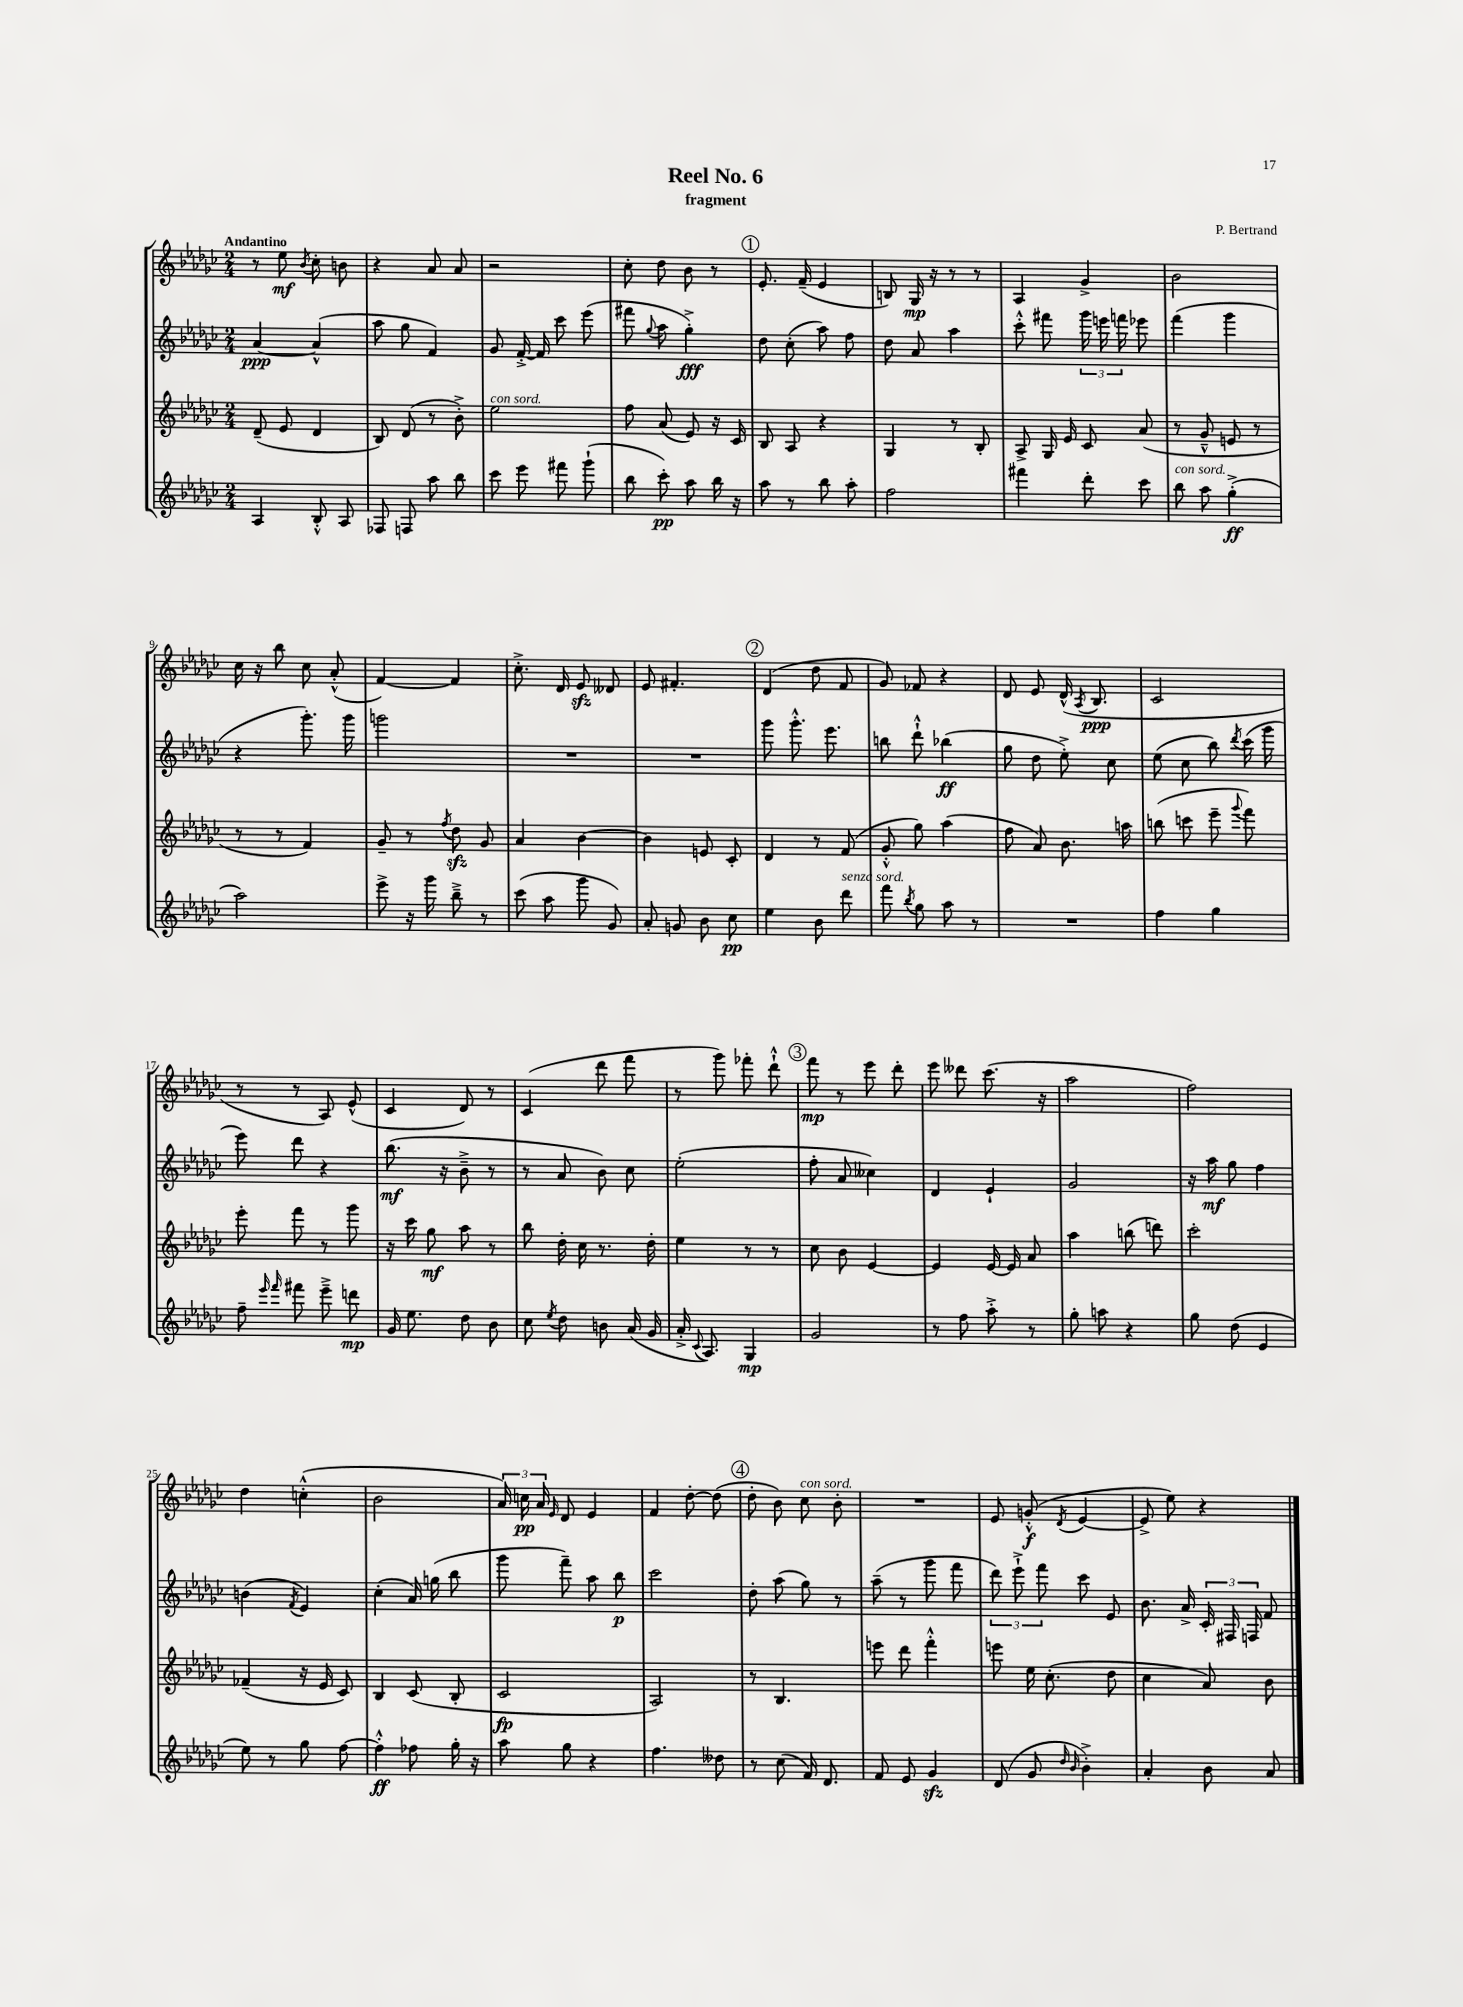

**kern	**dynam	**kern	**dynam	**kern	**dynam	**kern	**dynam
*part4	*part4	*part3	*part3	*part2	*part2	*part1	*part1
*staff4	*staff4	*staff3	*staff3	*staff2	*staff2	*staff1	*staff1
*clefG2	*	*clefG2	*	*clefG2	*	*clefG2	*
*k[b-e-a-d-g-c-]	*	*k[b-e-a-d-g-c-]	*	*k[b-e-a-d-g-c-]	*	*k[b-e-a-d-g-c-]	*
*M2/4	*	*M2/4	*	*M2/4	*	*M2/4	*
=1	=1	=1	=1	=1	=1	=1	=1
!	!	!	!	!	!	!LO:TX:a:B:t=Andantino	!
4A-/	.	(8d-~/	.	[4a-/	ppp	8r	.
.	.	8e-/	.	.	.	8ee-\	mf
.	.	.	.	.	.	8qb-/	.
8B-'^^/	.	4d-/	.	(4a-^^/]	.	8cc-'\	.
8A-/	.	.	.	.	.	8bn\	.
=2	=2	=2	=2	=2	=2	=2	=2
8F-X/	.	8B-/)	.	8aa-\	.	4r	.
8Fn/	.	(8d-/	.	8gg-\	.	.	.
8aa-\	.	8r	.	4f/)	.	8a-/	.
8bb-\	.	8b-'^\)	.	.	.	8a-/	.
=3	=3	=3	=3	=3	=3	=3	=3
!	!	!LO:TX:a:i:t=con sord.	!	!	!	!	!
8ccc-\	.	2ee-\	.	8g-/	.	2r	.
8eee-\	.	.	.	[16f'^/	.	.	.
.	.	.	.	16f/]	.	.	.
8fff#X\	.	.	.	8ccc-\	.	.	.
(8ggg-`\	.	.	.	(8eee-\	.	.	.
=4	=4	=4	=4	=4	=4	=4	=4
8bb-\	.	8ff\	.	8fff#X\	.	8cc-'\	.
.	.	.	.	8qqgg-/	.	.	.
8ccc-'\)	pp	(8a-/	.	8aa-\	.	8dd-\	.
8aa-\	.	8e-/)	.	4gg-'^\)	fff	8b-\	.
16bb-\	.	16r	.	.	.	8r	.
16r	.	16c-/	.	.	.	.	.
!!LO:REH:place=s1:t=1
=5	=5	=5	=5	=5	=5	=5	=5
8aa-\	.	8B-/	.	8dd-\	.	8.e-'/	.
8r	.	8A-/	.	(8cc-'\	.	.	.
.	.	.	.	.	.	(16f~/	.
8bb-\	.	4r	.	8aa-\)	.	4e-/	.
8aa-'\	.	.	.	8ff\	.	.	.
=6	=6	=6	=6	=6	=6	=6	=6
2ff\	.	4G-/	.	8dd-\	.	8Bn/)	.
.	.	.	.	8a-/	.	16G-/	mp
.	.	.	.	.	.	16r	.
.	.	8r	.	4aa-\	.	8r	.
.	.	8B-'/	.	.	.	8r	.
=7	=7	=7	=7	=7	=7	=7	=7
4fff#X\	.	8A-^/	.	8ccc-'^^\	.	4A-/	.
.	.	16G-/	.	8fff#X\	.	.	.
.	.	16e-/	.	.	.	.	.
8ddd-'\	.	8c-/	.	24ggg-\	.	4g-^/	.
.	.	.	.	24eeen\	.	.	.
.	.	.	.	24fffn\	.	.	.
8ccc-\	.	(8a-/	.	8eee-X\	.	.	.
=8	=8	=8	=8	=8	=8	=8	=8
!LO:TX:a:i:t=con sord.	!	!	!	!	!	!	!
8bb-\	.	8r	.	(4fff\	.	2b-\	.
8aa-\	.	8g-~^^/	.	.	.	.	.
(4gg-'^\	ff	8en/	.	4ggg-\	.	.	.
.	.	8r	.	.	.	.	.
!!LO:LB:g=z
=9	=9	=9	=9	=9	=9	=9	=9
2aa-\)	.	8r	.	4r	.	16cc-\	.
.	.	.	.	.	.	16r	.
.	.	8r	.	.	.	8bb-\	.
.	.	4f/)	.	8.ggg-'\)	.	8cc-\	.
.	.	.	.	.	.	(8a-'^^/	.
.	.	.	.	16ggg-\	.	.	.
=10	=10	=10	=10	=10	=10	=10	=10
8eee-^\	.	8g-~/	.	2gggn\	.	[4f/)	.
16r	.	8r	.	.	.	.	.
16ggg-\	.	.	.	.	.	.	.
.	.	8qff/	.	.	.	.	.
8bb-~^\	.	8dd-zz\	.	.	.	4f/]	.
8r	.	8g-/	.	.	.	.	.
=11	=11	=11	=11	=11	=11	=11	=11
(8ccc-\	.	4a-/	.	2r	.	8.cc-'^\	.
8aa-\	.	.	.	.	.	.	.
.	.	.	.	.	.	16d-/	.
8ggg-\	.	[4b-\	.	.	.	8e-zz/	.
8g-/)	.	.	.	.	.	8d--X/	.
=12	=12	=12	=12	=12	=12	=12	=12
8a-'/	.	4b-\]	.	2r	.	8e-/	.
8gn/	.	.	.	.	.	4.f#X'/	.
8b-\	.	8en/	.	.	.	.	.
8cc-\	pp	8c-'/	.	.	.	.	.
!!LO:REH:place=s1:t=2
=13	=13	=13	=13	=13	=13	=13	=13
4ee-\	.	4d-/	.	8ggg-\	.	(4d-/	.
.	.	.	.	8.ggg-'^^\	.	.	.
8b-\	.	8r	.	.	.	8dd-\	.
.	.	.	.	8.eee-\	.	.	.
!LO:TX:a:i:t=senza sord.	!	!	!	!	!	!	!
8ddd-\	.	(8f/	.	.	.	8f/	.
=14	=14	=14	=14	=14	=14	=14	=14
8fff\	.	8g-'^^/	.	8bbn\	.	8g-/)	.
8qbb-/	.	.	.	.	.	.	.
8gg-\	.	8gg-\)	.	8ddd-`^^\	.	8f-X/	.
8aa-\	.	(4aa-\	.	(4bb-X\	ff	4r	.
8r	.	.	.	.	.	.	.
=15	=15	=15	=15	=15	=15	=15	=15
2r	.	8ff\	.	8gg-\	.	8d-/	.
.	.	8a-/)	.	8dd-\	.	8e-/	.
.	.	8.b-\	.	8ee-'^\)	.	(16d-^^/	.
.	.	.	.	.	.	8qA-/	.
.	.	.	.	.	.	8.B-/	ppp
.	.	.	.	8cc-\	.	.	.
.	.	16aan\	.	.	.	.	.
=16	=16	=16	=16	=16	=16	=16	=16
4ff\	.	(8bbn\	.	(8ee-\	.	2c-/	.
.	.	8cccn\	.	8cc-\	.	.	.
4gg-\	.	8eee-~\	.	8bb-\)	.	.	.
.	.	8qqggg-/	.	8qddd-/	.	.	.
.	.	8fff\)	.	(16ccc-\	.	.	.
.	.	.	.	16ggg-\	.	.	.
!!LO:LB:g=z
=17	=17	=17	=17	=17	=17	=17	=17
8ff~\	.	8eee-'\	.	8eee-\)	.	8r	.
16qqeee-/	.	.	.	.	.	.	.
16qqfff/	.	.	.	.	.	.	.
8fff#X\	.	8fff\	.	8ddd-\	.	8r	.
8eee-~^\	.	8r	.	4r	.	8A-/)	.
8dddn\	mp	8ggg-\	.	.	.	(8e-^^/	.
=18	=18	=18	=18	=18	=18	=18	=18
16g-/	.	16r	.	(8.bb-\	mf	4c-/	.
8.ee-\	.	16ccc-\	.	.	.	.	.
.	.	8gg-\	mf	.	.	.	.
.	.	.	.	16r	.	.	.
8dd-\	.	8aa-\	.	8b-~^\	.	8d-/)	.
8b-\	.	8r	.	8r	.	8r	.
=19	=19	=19	=19	=19	=19	=19	=19
8cc-\	.	8bb-\	.	8r	.	(4c-/	.
8qee-/	.	.	.	.	.	.	.
8dd-\	.	16dd-'\	.	8a-/	.	.	.
.	.	16cc-\	.	.	.	.	.
8bn\	.	8.r	.	8b-\)	.	8ddd-\	.
(16a-/	.	.	.	8cc-\	.	8fff\	.
16g-/	.	16dd-'\	.	.	.	.	.
=20	=20	=20	=20	=20	=20	=20	=20
16a-'^/	.	4ee-\	.	(2ee-'\	.	8r	.
8qqc-/	.	.	.	.	.	.	.
8.A-/)	.	.	.	.	.	.	.
.	.	.	.	.	.	8ggg-\)	.
4G-/	mp	8r	.	.	.	8fff-X'\	.
.	.	8r	.	.	.	8ddd-`^^\	.
!!LO:REH:place=s1:t=3
=21	=21	=21	=21	=21	=21	=21	=21
2g-/	.	8cc-\	.	8ff'\	.	8fff\	mp
.	.	8b-\	.	8a-/	.	8r	.
.	.	[4e-/	.	4cc--X\)	.	8eee-\	.
.	.	.	.	.	.	8ddd-'\	.
=22	=22	=22	=22	=22	=22	=22	=22
8r	.	4e-/]	.	4d-/	.	8eee-\	.
8ff\	.	.	.	.	.	8ddd--X\	.
8aa-'^\	.	[16e-/	.	4e-`/	.	(8.ccc-\	.
.	.	16e-/]	.	.	.	.	.
8r	.	8a-/	.	.	.	.	.
.	.	.	.	.	.	16r	.
=23	=23	=23	=23	=23	=23	=23	=23
8gg-'\	.	4aa-\	.	2g-/	.	2aa-\	.
8aan\	.	.	.	.	.	.	.
4r	.	(8bbn\	.	.	.	.	.
.	.	8dddn\)	.	.	.	.	.
=24	=24	=24	=24	=24	=24	=24	=24
8gg-\	.	2ccc-'\	.	16r	.	2ff\)	.
.	.	.	.	16aa-\	mf	.	.
(8dd-\	.	.	.	8gg-\	.	.	.
4e-/	.	.	.	4ff\	.	.	.
!!LO:LB:g=z
=25	=25	=25	=25	=25	=25	=25	=25
8ee-\)	.	(4f-X~/	.	(4bn\	.	4dd-\	.
8r	.	.	.	.	.	.	.
.	.	.	.	8qf/	.	.	.
8gg-\	.	16r	.	4e-/)	.	(4ccn'^^\	.
.	.	16e-/	.	.	.	.	.
[8ff\	.	8c-/)	.	.	.	.	.
=26	=26	=26	=26	=26	=26	=26	=26
4ff'^^\]	ff	4B-/	.	(4cc-'\	.	2b-\	.
8ff-X\	.	(8c-/	.	16a-/)	.	.	.
.	.	.	.	(16ggn\	.	.	.
16gg-'\	.	8B-'/	.	8bb-\	.	.	.
16r	.	.	.	.	.	.	.
=27	=27	=27	=27	=27	=27	=27	=27
8aa-\	.	2c-/	fp	8ggg-\	.	24a-/)	.
.	.	.	.	.	.	24ccn\	pp
.	.	.	.	.	.	24a-/	.
.	.	.	.	.	.	16qqe-/	.
8gg-\	.	.	.	8fff~\)	.	8d-/	.
4r	.	.	.	8aa-\	.	4e-/	.
.	.	.	.	8bb-\	p	.	.
=28	=28	=28	=28	=28	=28	=28	=28
4.ff\	.	2A-/)	.	2ccc-\	.	4f/	.
.	.	.	.	.	.	[8dd-'\	.
8dd--X\	.	.	.	.	.	(8dd-\]	.
!!LO:REH:place=s1:t=4
=29	=29	=29	=29	=29	=29	=29	=29
8r	.	8r	.	8dd-'\	.	8dd-'\	.
(8cc-\	.	4.B-/	.	(8aa-\	.	8b-\)	.
!	!	!	!	!	!	!LO:TX:a:i:t=con sord.	!
16f/)	.	.	.	8gg-\)	.	8cc-\	.
8.d-/	.	.	.	.	.	.	.
.	.	.	.	8r	.	8b-'\	.
=30	=30	=30	=30	=30	=30	=30	=30
8f/	.	8eeen\	.	(8aa-~\	.	2r	.
8e-/	.	8ddd-\	.	8r	.	.	.
4g-zz/	.	4fff'^^\	.	8ggg-\	.	.	.
.	.	.	.	8fff\	.	.	.
=31	=31	=31	=31	=31	=31	=31	=31
(8d-/	.	8eeen\	.	12ddd-\)	.	8e-/	.
.	.	.	.	12eee-`^\	.	.	.
8g-/	.	16ee-\	.	.	.	(8gn'^^/	f
.	.	.	.	12fff\	.	.	.
.	.	(8.cc-'\	.	.	.	.	.
16qqdd-/	.	.	.	.	.	.	.
16qqb-/	.	.	.	.	.	8qd-/	.
4b-'^\)	.	.	.	8ccc-\	.	[4e-/	.
.	.	8dd-\	.	8e-/	.	.	.
=32	=32	=32	=32	=32	=32	=32	=32
4a-'/	.	4cc-\	.	8.b-\	.	8e-^/]	.
.	.	.	.	.	.	8ee-\)	.
.	.	.	.	16a-^/	.	.	.
8b-\	.	8a-/)	.	24c-'/	.	4r	.
.	.	.	.	24F#X/	.	.	.
.	.	.	.	24Fn/	.	.	.
8a-/	.	8b-\	.	8f/	.	.	.
==	==	==	==	==	==	==	==
*-	*-	*-	*-	*-	*-	*-	*-
